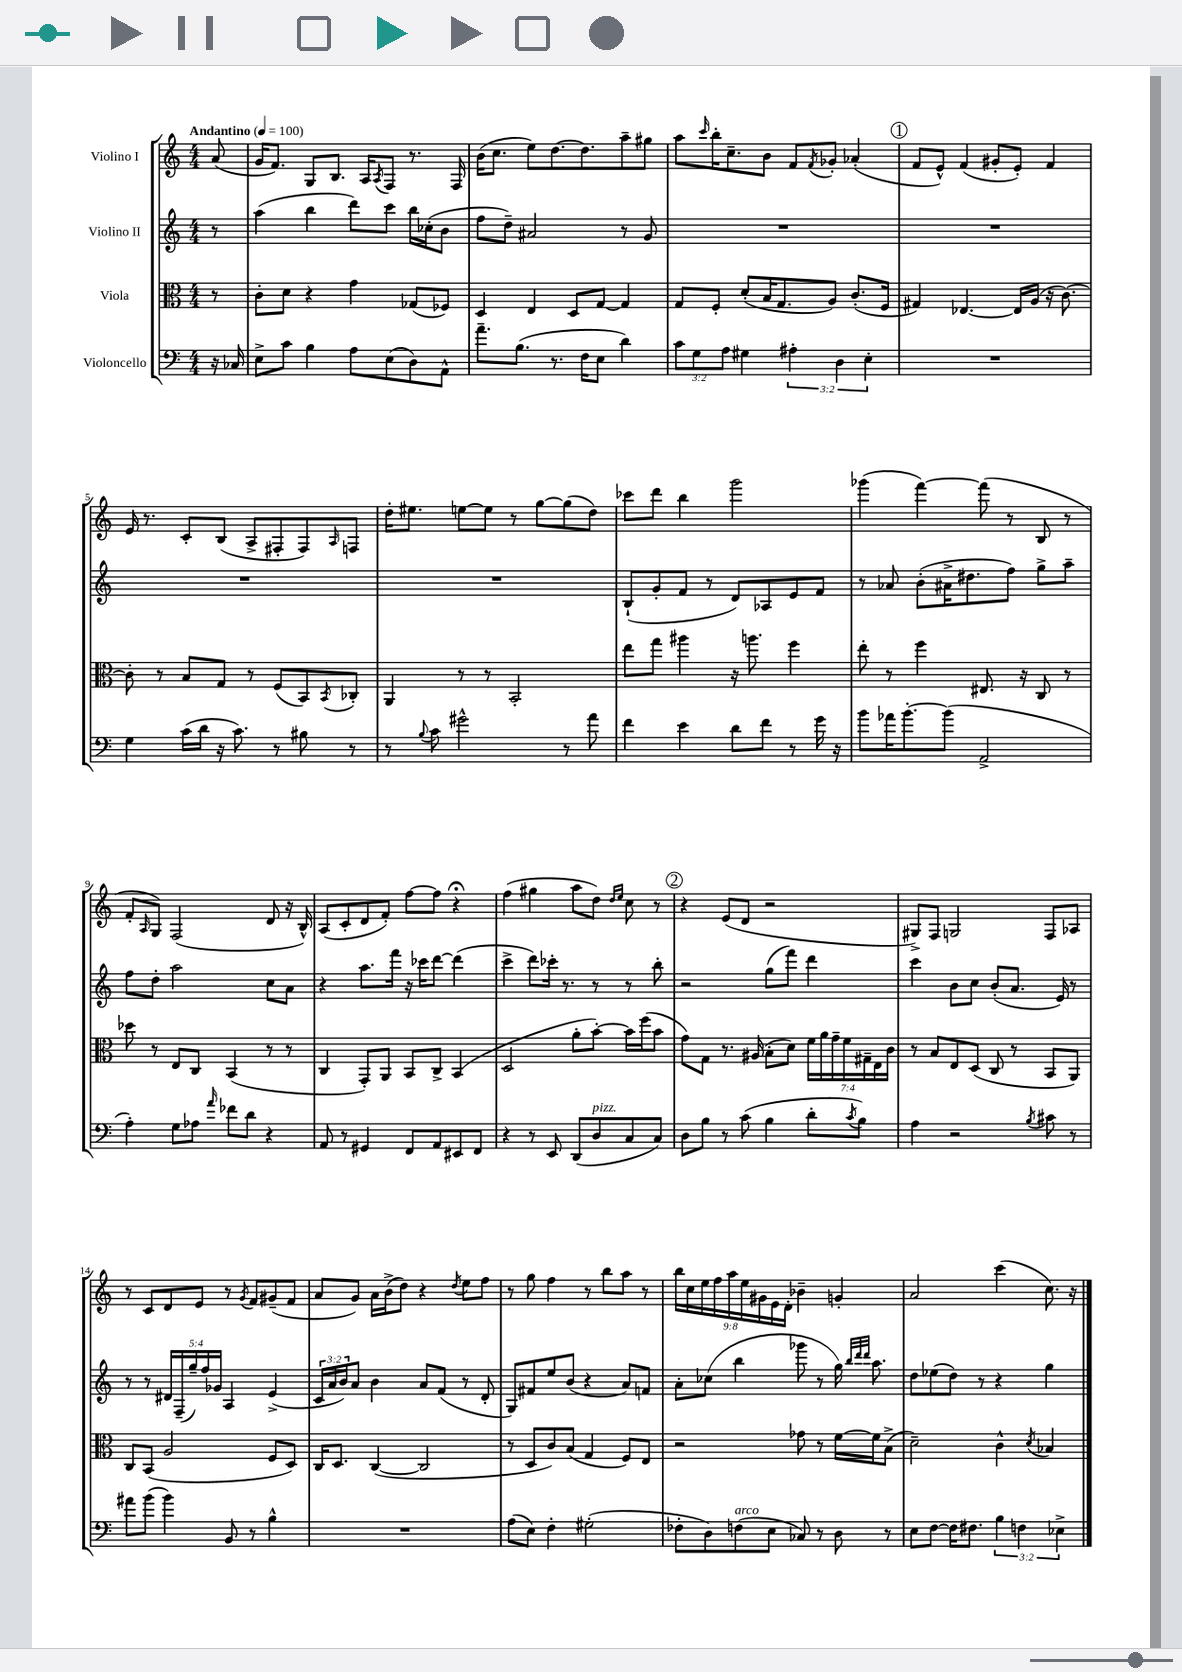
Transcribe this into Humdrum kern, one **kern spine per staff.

**kern	**kern	**kern	**kern
*part4	*part3	*part2	*part1
*staff4	*staff3	*staff2	*staff1
*I"Violoncello	*I"Viola	*I"Violino II	*I"Violino I
*clefF4	*clefC3	*clefG2	*clefG2
*k[]	*k[]	*k[]	*k[]
*M4/4	*M4/4	*M4/4	*M4/4
*MM100	*MM100	*MM100	*MM100
=	=	=	=
!	!	!	!LO:TX:a:B:t=Andantino
16r	8r	8r	(8a/
16C-X/	.	.	.
=1	=1	=1	=1
8E^\L	8c'\L	(4aa\	16g/KL
.	.	.	8.f/J)
8c\J	8d\J	.	.
4B\	4r	4bb\	8G/L
.	.	.	8.B/J
8A\L	4g\	8ddd\L)	.
.	.	.	16A/KL
.	.	.	8qA/
(8E\	.	8ccc\J	8F/J
8D\)	(8G-X/L	16bb\LL	8.r
.	.	(16cc-X'\J	.
8AA^^\J	8F-X/J)	8b\J	.
.	.	.	16F/
=2	=2	=2	=2
8.a~\L	4D/	8ff\L	(16b\KL
.	.	.	8.cc\J
.	.	8dd~\J)	.
(8.B\J	.	.	.
.	4E/	2a#X/	8ee\L)
8.r	.	.	[8.dd\
.	8D/L	.	.
16F\KL	.	.	8.dd\]
8E\J	[8G/J	.	.
4d\)	4G/]	8r	8aa~\
.	.	8g/	8gg#X\J
=3	=3	=3	=3
12c\L	8G/L	1r	8aa\L
12G\	.	.	.
.	.	.	16qqccc/
.	8F'/J	.	16bb'\K
12A\J	.	.	.
.	.	.	8.cc~\
4G#X\	(8d'/L	.	.
.	16B/K	.	8b\J
.	8.G/	.	.
6A#X'\	.	.	8f/L
.	.	.	8qf/
.	8A/J)	.	8g-X'/J
6D\	.	.	.
.	(8.c'/L	.	(4a-X'/
6E'\	.	.	.
.	16F/Jk	.	.
!!LO:REH:place=s1:t=1
=4	=4	=4	=4
1r	4G#X/)	1r	8f/L
.	.	.	8e^^/J)
.	[4.E-X/	.	(4f/
.	.	.	8g#X'/L
.	16E-/LL]	.	8e'/J)
.	(16A/JJ	.	.
.	16r	.	4f/
.	[8.c\)	.	.
!!LO:LB:g=z
=5	=5	=5	=5
4G\	8c'\]	1r	16e/
.	.	.	8.r
.	8r	.	.
(16c\LL	8B/L	.	8c'/L
16d\JJ	.	.	.
16r	8G/J	.	(8B/J
8.c\)	.	.	.
.	8r	.	8A^/L
8r	(8F/L	.	8F#X'/
8B#X\	8BB/)	.	8F#/)
.	8qBB/	.	16qqA/
8r	8C-X'/J	.	8Fn/J
=6	=6	=6	=6
8r	4AA/	1r	16dd'\KL
.	.	.	8.ee#X\J
8qqB/	.	.	.
8c\	.	.	.
2g#X^^\	8r	.	[8een\L
.	8r	.	8ee\J]
.	2BB'/	.	8r
.	.	.	[8gg\L
8r	.	.	(8gg\]
8a\	.	.	8dd\J)
=7	=7	=7	=7
4f\	8ee\L	(8B`/L	8ccc-X\L
.	8gg\J	8g'/	8ddd\J
4e\	4aa#X\	8f/J	4bb\
.	.	8r	.
8d\L	16r	8d/L)	2ggg\
.	8.aan\	.	.
8f\J	.	8A-X/	.
8r	4ff\	8e/	.
16g\	.	8f/J	.
16r	.	.	.
=8	=8	=8	=8
8b\L	8ee'\	8r	(4ggg-X\
16a-X\K	8r	8a-X/	.
[8.b'\	.	.	.
.	4ff\	(8b'\L	[4fff\)
(8b\J]	.	16a#X^\K	.
.	.	8.dd#X\	.
2AA^/	8.E#X/	.	(8fff\]
.	.	8ff\J)	8r
.	16r	.	.
.	8C/	8gg^\L	8B/
.	8r	8aa~\J	8r
!!LO:LB:g=z
=9	=9	=9	=9
4A'\)	8dd-X\	8ff\L	8f'/L
.	.	.	16qqA/
.	8r	8dd'\J	8G/J)
8G\L	8E/L	2aa\	(2F/
8A-X\J	8C/J	.	.
16qqa/	.	.	.
8f-X\L	(4BB/	.	.
8d\J	.	.	.
4r	8r	8cc\L	8d/
.	8r	8a\J	16r
.	.	.	16B^^/)
=10	=10	=10	=10
8AA/	4C/	4r	(8A/L
8r	.	.	8c'/
4GG#X/	8GG'/L)	8.aa\L	8d/
.	8AA/J	.	8f'/J)
.	.	16fff\Jk	.
8FF/L	8BB/L	16r	[8ff\L
.	.	16ccc-X\KL	.
8AA/	8C^/J	[8ddd\J	8ff\J]
8EE#X/	(4BB/	(4ddd\]	4r;<
8FF/J	.	.	.
=11	=11	=11	=11
4r	2D/	4ccc^\	(4ff\
8r	.	8ddd\L)	4gg#X\
8EE/	.	16ccc-X'\Jk	.
.	.	8.r	.
(8DD/L	8a'\L	.	8aa\L
!LO:TX:a:i:t=pizz.	!	!	!
8D/	[8b'\J)	8r	8dd\J)
.	.	.	16qqdd/LL
.	.	.	16qqee/JJ
8C/	16b\LL]	8r	8cc\
.	(16ff\J	.	.
8C/J)	8b\J	8bb'\	8r
!!LO:REH:place=s1:t=2
=12	=12	=12	=12
8D\L	8g\L)	2r	4r
8B\J	8G\J	.	.
8r	8.r	.	(8e/L
(8c\	.	.	8d/J
.	(16A#X/	.	.
4B\	8B'\L	(8gg\L	2r
.	8d\J)	8fff\J)	.
8d'\L	28f\LL	4ddd\	.
.	28a\	.	.
.	28g~\	.	.
.	28f\	.	.
8qc/	.	.	.
8B\J)	.	.	.
.	28G#X~\	.	.
.	28E\	.	.
.	28c\JJ	.	.
=13	=13	=13	=13
4A\	8r	4ccc\	8G#X^/L)
.	8B/L	.	8F/J
2r	8E/	8b\L	2Gn/
.	(8D/J	8cc\J	.
.	8C/	(8b'/L	.
.	8r	8.a/J	.
8qB/	.	.	.
8c#X\	8BB/L	.	8F/L
.	.	16e/)	.
8r	8AA/J)	8r	8A-X/J
!!LO:LB:g=z
=14	=14	=14	=14
8a#X\L	8C/L	8r	8r
(8b\J	(8BB/J	8r	8c/L
4b\)	2A/	20d#X/LL	8d/
.	.	(20F~/	.
.	.	20gg~/)	.
.	.	.	8e/J
.	.	20ff/	.
.	.	20g-X/JJ	.
8BB/	.	4A/	8r
.	.	.	8qg/
8r	.	.	8f/L
4B^^\	8F/L	(4e^/	(8g#X~/
.	8D/J)	.	8f/J
=15	=15	=15	=15
1r	16C/KL	24c/LL	8a/L
.	.	24a/	.
.	8.D/J	.	.
.	.	24b/J)	.
.	.	8a/J	8g/J)
.	([4C/	4b\	16a\LL
.	.	.	(16b^\J
.	.	.	8dd\J)
.	2C/]	8a/L	4r
.	.	(8f/J	.
.	.	.	8qdd/
.	.	8r	8ee\L
.	.	8d'/	8ff\J
=16	=16	=16	=16
(8A\L	8r	8G/L)	8r
8E\J)	8D/L	8f#X/	8gg\
4F'\	8c/)	8ee/	4ff\
.	(8B/J	(8b/J	.
(2G#X'\	4G/	4r	8r
.	.	.	8bb\L
.	8F/L)	8a/L)	8aa\J
.	8E/J	8fn/J	8r
=17	=17	=17	=17
8F-X'\L	2r	8a'\L	18bb\LL
.	.	.	18cc\
.	.	.	18ee\
8D\)	.	(8cc-X\J	.
.	.	.	18ff\
.	.	.	18aa\
!LO:TX:a:i:t=arco	!	!	!
(8Fn\	.	4bb\	.
.	.	.	18ee\
.	.	.	18g#X\
8E\J	.	.	.
.	.	.	18e\
.	.	.	18d'\JJ
8C-X/)	8g-X\	8ggg-X\	4b-X~\
8r	8r	8r	.
8D\	[16f\LL	16gg\)	4gn'/
.	.	32qqbb/LLL	.
.	.	32qqddd/	.
.	.	32qqddd/JJJ	.
.	16f\J]	8.aa\	.
8r	(8B^\J	.	.
=18	=18	=18	=18
8E\L	2d~\)	8dd\L	2a/
[8F\J	.	(8ee-X\	.
16F\KL]	.	8dd\J)	.
8.F#X\J	.	.	.
.	.	8r	.
6B\	4c^^\	4r	(4ccc\
6Fn\	.	.	.
.	8qd/	.	.
.	4B-X/	4gg\	8.cc\)
6E-X^\	.	.	.
.	.	.	16r
==	==	==	==
*-	*-	*-	*-
